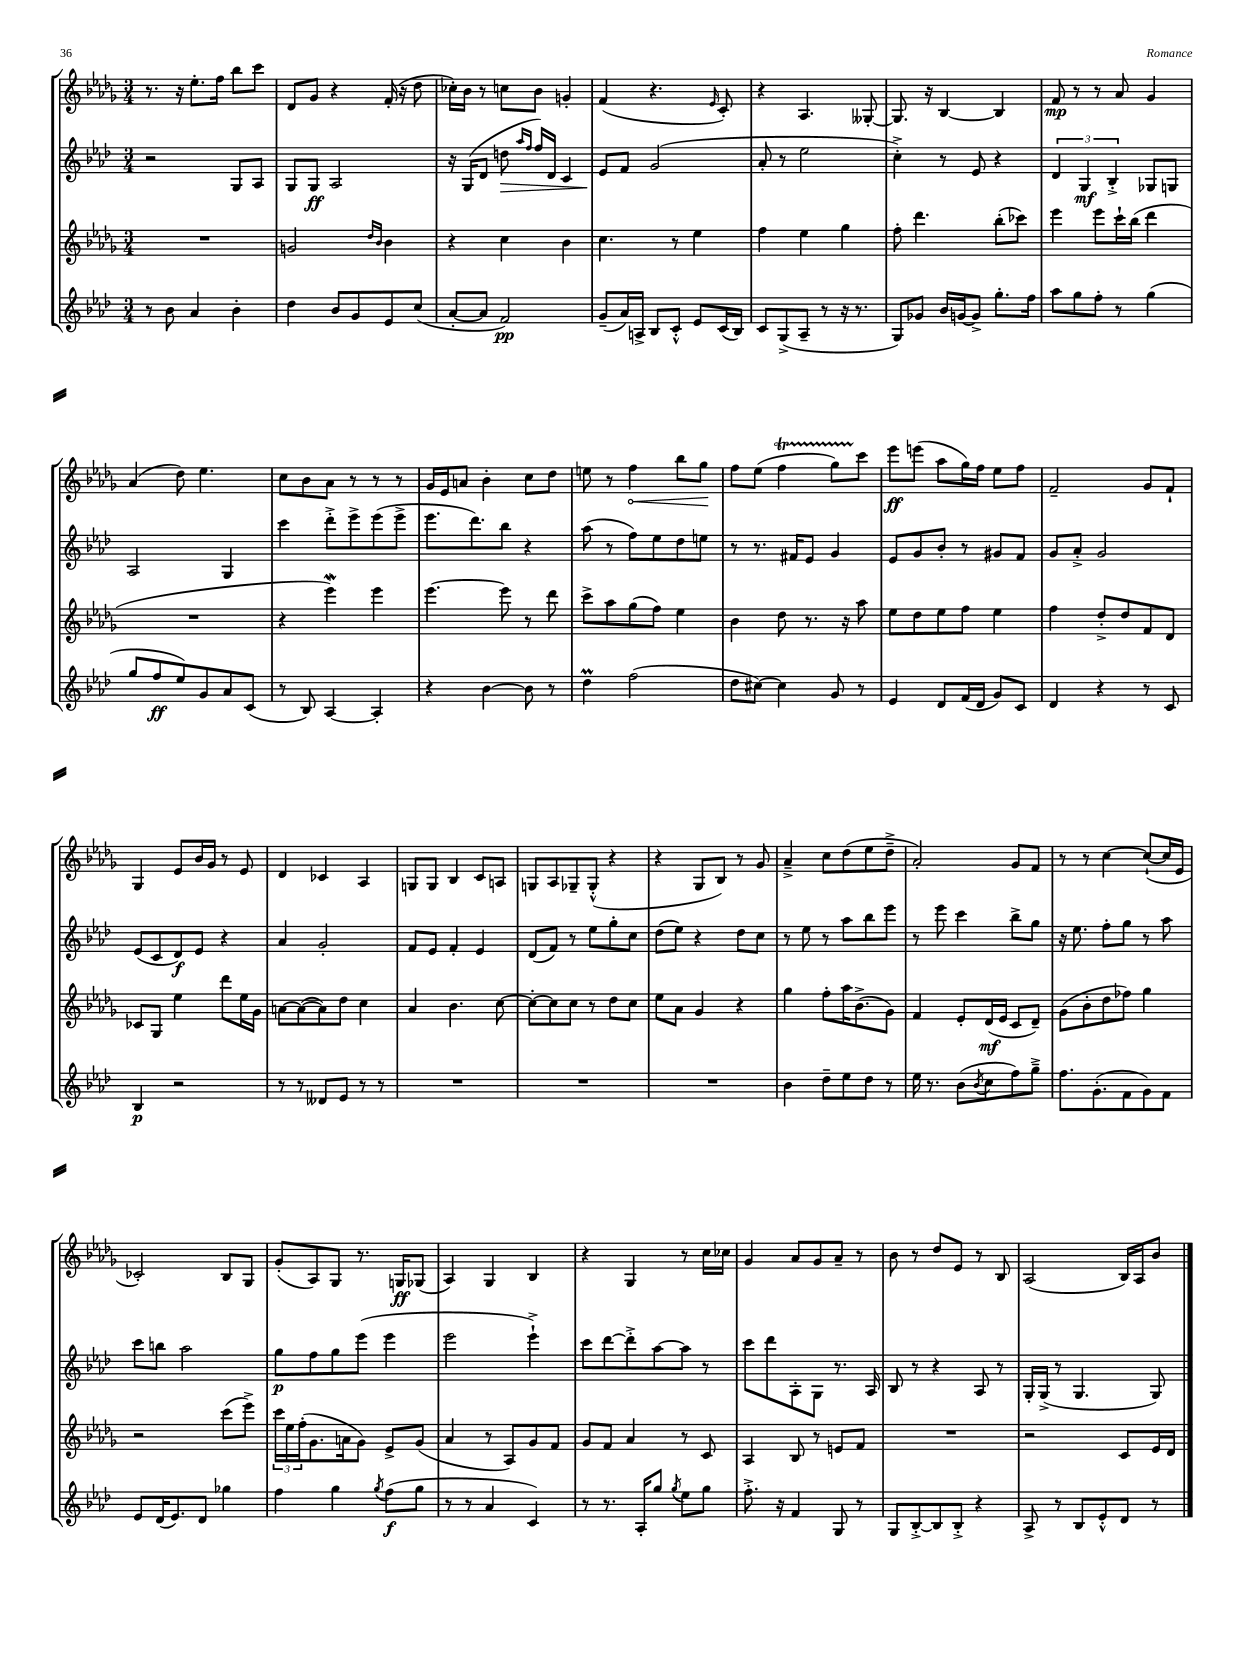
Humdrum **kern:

**kern	**dynam	**kern	**dynam	**kern	**dynam	**kern	**dynam
*part4	*part4	*part3	*part3	*part2	*part2	*part1	*part1
*staff4	*staff4	*staff3	*staff3	*staff2	*staff2	*staff1	*staff1
*clefG2	*	*clefG2	*	*clefG2	*	*clefG2	*
*k[b-e-a-d-]	*	*k[b-e-a-d-g-]	*	*k[b-e-a-d-]	*	*k[b-e-a-d-g-]	*
*M3/4	*	*M3/4	*	*M3/4	*	*M3/4	*
=9	=9	=9	=9	=9	=9	=9	=9
8r	.	2.r	.	2r	.	8.r	.
8b-\	.	.	.	.	.	.	.
.	.	.	.	.	.	16r	.
4a-/	.	.	.	.	.	8.ee-'\L	.
.	.	.	.	.	.	16ff\Jk	.
4b-'\	.	.	.	8G/L	.	8bb-\L	.
.	.	.	.	8A-/J	.	8ccc\J	.
=10	=10	=10	=10	=10	=10	=10	=10
4dd-\	.	2gn/	.	8G/L	.	8d-/L	.
.	.	.	.	8G/J	ff	8g-/J	.
8b-/L	.	.	.	2A-/	.	4r	.
8g/	.	.	.	.	.	.	.
.	.	16qqdd-/LL	.	.	.	.	.
.	.	16qqb-/JJ	.	.	.	.	.
8e-/	.	4b-\	.	.	.	(16f'/	.
.	.	.	.	.	.	16r	.
(8cc/J	.	.	.	.	.	8dd-\	.
=11	=11	=11	=11	=11	=11	=11	=11
[8a-'/L	.	4r	.	16r	.	16cc-X'\LL)	.
.	.	.	.	(16G/KL	.	16b-\JJ	.
8a-/J]	.	.	.	8d-/J	.	8r	.
!	!	!	!	!	!LO:HP:b	!	!
2f/)	pp	4cc\	.	8ddn\	>	8ccn\L	.
.	.	.	.	16qqaa-/LL	.	.	.
.	.	.	.	16qqff/JJ	.	.	.
.	.	.	.	16ff/LL)	.	8b-\J	.
.	.	.	.	16d-/JJ	.	.	.
.	.	4b-\	.	4c/	.	4gn'/	.
=12	=12	=12	=12	=12	=12	=12	=12
(8g~/L	.	4.cc\	.	8e-/L	.	(4f/	.
16a-/L)	.	.	.	8f/J	]	.	.
16An^/JJ	.	.	.	.	.	.	.
8B-/L	.	.	.	(2g/	.	4.r	.
8c'^^/J	.	8r	.	.	.	.	.
8e-/L	.	4ee-\	.	.	.	.	.
.	.	.	.	.	.	16qqe-/	.
(16c/L	.	.	.	.	.	8c'/)	.
16B-/JJ)	.	.	.	.	.	.	.
=13	=13	=13	=13	=13	=13	=13	=13
8c/L	.	4ff\	.	8a-'/	.	4r	.
(8G^/	.	.	.	8r	.	.	.
8A-~/J	.	4ee-\	.	2ee-\	.	4.A-/	.
8r	.	.	.	.	.	.	.
16r	.	4gg-\	.	.	.	.	.
8.r	.	.	.	.	.	.	.
.	.	.	.	.	.	[8G--X'/	.
=14	=14	=14	=14	=14	=14	=14	=14
8G/L)	.	8ff'\	.	4cc'^\)	.	8.G--/]	.
8g-X/J	.	4.ddd-\	.	.	.	.	.
.	.	.	.	.	.	16r	.
16b-/LL	.	.	.	8r	.	[4B-/	.
[16gn/J	.	.	.	.	.	.	.
8g^/J]	.	.	.	8e-/	.	.	.
8.gg'\L	.	(8bb-'\L	.	4r	.	4B-/]	.
.	.	8ccc-X\J)	.	.	.	.	.
16ff\Jk	.	.	.	.	.	.	.
=15	=15	=15	=15	=15	=15	=15	=15
8aa-\L	.	4eee-\	.	6d-/	.	8f/	mp
8gg\	.	.	.	.	.	8r	.
.	.	.	.	6G/	mf	.	.
8ff'\J	.	8eee-\L	.	.	.	8r	.
.	.	.	.	6B-'^/	.	.	.
8r	.	16ccc`\L	.	.	.	8a-/	.
.	.	(16bb-\JJ	.	.	.	.	.
(4gg\	.	4ddd-\	.	8G-X/L	.	4g-/	.
.	.	.	.	8Gn/J	.	.	.
!!LO:LB:g=z
=16	=16	=16	=16	=16	=16	=16	=16
8gg/L	.	2.r	.	2A-/	.	(4a-/	.
8ff/	ff	.	.	.	.	.	.
8ee-/)	.	.	.	.	.	8dd-\)	.
8g/	.	.	.	.	.	4.ee-\	.
8a-/	.	.	.	4G/	.	.	.
(8c/J	.	.	.	.	.	.	.
=17	=17	=17	=17	=17	=17	=17	=17
8r	.	4r	.	4ccc\	.	8cc\L	.
8B-/)	.	.	.	.	.	8b-\	.
[4A-/	.	4eee-W\)	.	8ddd-'^\L	.	8a-\J	.
.	.	.	.	8eee-^\	.	8r	.
4A-'/]	.	4eee-\	.	(8eee-\	.	8r	.
.	.	.	.	8eee-^\J	.	8r	.
=18	=18	=18	=18	=18	=18	=18	=18
4r	.	[4.eee-\	.	8.eee-\L	.	16g-/LL	.
.	.	.	.	.	.	16e-/J	.
.	.	.	.	.	.	8an/J	.
.	.	.	.	8.ddd-\)	.	.	.
[4b-\	.	.	.	.	.	4b-'\	.
.	.	8eee-\]	.	8bb-\J	.	.	.
8b-\]	.	8r	.	4r	.	8cc\L	.
8r	.	8ddd-\	.	.	.	8dd-\J	.
=19	=19	=19	=19	=19	=19	=19	=19
4dd-M\	.	8ccc^\L	.	(8aa-\	.	8een\	.
.	.	8aa-\	.	8r	.	8r	.
!	!	!	!	!	!	!	!LO:HP:b
(2ff\	.	(8gg-\	.	8ff\L)	.	4ff\	<
.	.	8ff\J)	.	8ee-\	.	.	.
.	.	4ee-\	.	8dd-\	.	8bb-\L	.
.	.	.	.	8een\J	.	8gg-\J	.
.	.	.	.	.	.	.	[
=20	=20	=20	=20	=20	=20	=20	=20
8dd-\L	.	4b-\	.	8r	.	8ff\L	.
[8cc#X\J)	.	.	.	8.r	.	(8ee-\J	.
4cc#\]	.	8dd-\	.	.	.	4fft\	.
.	.	.	.	16f#X/KL	.	.	.
.	.	8.r	.	8e-/J	.	.	.
8g/	.	.	.	4g/	.	8gg-TTT\L)	.
.	.	16r	.	.	.	.	.
8r	.	8aa-\	.	.	.	8ccc\J	.
=21	=21	=21	=21	=21	=21	=21	=21
4e-/	.	8ee-\L	.	8e-/L	.	8eee-\L	ff
.	.	8dd-\	.	8g/	.	(8eeen\J	.
8d-/L	.	8ee-\	.	8b-'/J	.	8aa-\L	.
(16f/L	.	8ff\J	.	8r	.	16gg-\L)	.
16d-/JJ	.	.	.	.	.	16ff\JJ	.
8g/L)	.	4ee-\	.	8g#X/L	.	8ee-\L	.
8c/J	.	.	.	8f/J	.	8ff\J	.
=22	=22	=22	=22	=22	=22	=22	=22
4d-/	.	4ff\	.	8g/L	.	2f~/	.
.	.	.	.	8a-'^/J	.	.	.
4r	.	8dd-'^/L	.	2g/	.	.	.
.	.	8dd-/	.	.	.	.	.
8r	.	8f/	.	.	.	8g-/L	.
8c/	.	8d-/J	.	.	.	8f`/J	.
!!LO:LB:g=z
=23	=23	=23	=23	=23	=23	=23	=23
4B-/	p	8c-X/L	.	(8e-/L	.	4G-/	.
.	.	8G-/J	.	8c/	.	.	.
2r	.	4ee-\	.	8d-/)	f	8e-/L	.
.	.	.	.	8e-/J	.	16b-/L	.
.	.	.	.	.	.	16g-/JJ	.
.	.	8ddd-\L	.	4r	.	8r	.
.	.	16ee-\L	.	.	.	8e-/	.
.	.	16g-\JJ	.	.	.	.	.
=24	=24	=24	=24	=24	=24	=24	=24
8r	.	[8an\L	.	4a-/	.	4d-/	.
8r	.	(8a\_	.	.	.	.	.
8d--X/L	.	8a\])	.	2g'/	.	4c-X/	.
8e-/J	.	8dd-\J	.	.	.	.	.
8r	.	4cc\	.	.	.	4A-/	.
8r	.	.	.	.	.	.	.
=25	=25	=25	=25	=25	=25	=25	=25
2.r	.	4a-/	.	8f/L	.	8Gn/L	.
.	.	.	.	8e-/J	.	8G/J	.
.	.	4.b-\	.	4f'/	.	4B-/	.
.	.	.	.	4e-/	.	8c/L	.
.	.	[8cc\	.	.	.	8An/J	.
=26	=26	=26	=26	=26	=26	=26	=26
2.r	.	8cc'\L_	.	(8d-/L	.	8Gn/L	.
.	.	8cc\]	.	8f/J)	.	8A-/	.
.	.	8cc\J	.	8r	.	8G-X~/	.
.	.	8r	.	8ee-\L	.	(8G-'^^/J	.
.	.	8dd-\L	.	8gg'\	.	4r	.
.	.	8cc\J	.	8cc\J	.	.	.
=27	=27	=27	=27	=27	=27	=27	=27
2.r	.	8ee-\L	.	(8dd-\L	.	4r	.
.	.	8a-\J	.	8ee-\J)	.	.	.
.	.	4g-/	.	4r	.	8G-/L	.
.	.	.	.	.	.	8B-/J)	.
.	.	4r	.	8dd-\L	.	8r	.
.	.	.	.	8cc\J	.	8g-/	.
=28	=28	=28	=28	=28	=28	=28	=28
4b-\	.	4gg-\	.	8r	.	4a-~^/	.
.	.	.	.	8ee-\	.	.	.
8dd-~\L	.	8ff'\L	.	8r	.	8cc\L	.
8ee-\	.	16aa-\K	.	8aa-\L	.	(8dd-\	.
.	.	(8.b-^\	.	.	.	.	.
8dd-\J	.	.	.	8bb-\	.	8ee-\	.
8r	.	8g-\J)	.	8eee-\J	.	8dd-~^\J	.
=29	=29	=29	=29	=29	=29	=29	=29
16ee-\	.	4f/	.	8r	.	2a-'/)	.
8.r	.	.	.	.	.	.	.
.	.	.	.	8eee-\	.	.	.
(8b-\L	.	8e-'/L	.	4ccc\	.	.	.
8qb-/	.	.	.	.	.	.	.
8cc\	.	(16d-/L	mf	.	.	.	.
.	.	16e-/JJ	.	.	.	.	.
8ff\)	.	8c/L	.	8bb-^\L	.	8g-/L	.
8gg~^\J	.	8d-~/J)	.	8gg\J	.	8f/J	.
=30	=30	=30	=30	=30	=30	=30	=30
8.ff\L	.	(8g-\L	.	16r	.	8r	.
.	.	.	.	8.ee-\	.	.	.
.	.	8b-'\	.	.	.	8r	.
(8.g'\	.	.	.	.	.	.	.
.	.	8dd-\	.	8ff'\L	.	[4cc\	.
8f\	.	8ff-X\J)	.	8gg\J	.	.	.
8g\)	.	4gg-\	.	8r	.	(8cc`/L_	.
8f\J	.	.	.	8aa-\	.	16cc/L]	.
.	.	.	.	.	.	16e-/JJ	.
!!LO:LB:g=z
=31	=31	=31	=31	=31	=31	=31	=31
8e-/L	.	2r	.	8ccc\L	.	2c-X'/)	.
(16d-/K	.	.	.	8bbn\J	.	.	.
8.e-/)	.	.	.	.	.	.	.
.	.	.	.	2aa-\	.	.	.
8d-/J	.	.	.	.	.	.	.
4gg-X\	.	(8ccc\L	.	.	.	8B-/L	.
.	.	8eee-^\J)	.	.	.	8G-/J	.
=32	=32	=32	=32	=32	=32	=32	=32
4ff\	.	24ccc\LL	.	8gg\L	p	(8g-'/L	.
.	.	24ee-\	.	.	.	.	.
.	.	(24ff'\J	.	.	.	.	.
.	.	8.g-\	.	8ff\	.	8A-/)	.
4gg\	.	.	.	8gg\	.	8G-/J	.
.	.	16an\k	.	.	.	.	.
.	.	8g-\J)	.	(8eee-\J	.	8.r	.
8qgg/	.	.	.	.	.	.	.
(8ff\L	f	8e-^/L	.	4eee-\	.	.	.
.	.	.	.	.	.	16Gn/KL	ff
8gg\J	.	(8g-/J	.	.	.	(8G-X/J	.
=33	=33	=33	=33	=33	=33	=33	=33
8r	.	4a-/	.	2eee-\	.	4A-/)	.
8r	.	.	.	.	.	.	.
4a-/	.	8r	.	.	.	4G-/	.
.	.	8A-/L)	.	.	.	.	.
4c/)	.	8g-/	.	4eee-`^\)	.	4B-/	.
.	.	8f/J	.	.	.	.	.
=34	=34	=34	=34	=34	=34	=34	=34
8r	.	8g-/L	.	8ccc\L	.	4r	.
8.r	.	8f/J	.	[8ddd-\	.	.	.
.	.	4a-/	.	8ddd-'^\]	.	4G-/	.
16A-'/KL	.	.	.	.	.	.	.
8gg/J	.	.	.	[8aa-\	.	.	.
8qgg/	.	.	.	.	.	.	.
8ee-\L	.	8r	.	8aa-\J]	.	8r	.
8gg\J	.	8c/	.	8r	.	16cc\LL	.
.	.	.	.	.	.	16cc-X\JJ	.
=35	=35	=35	=35	=35	=35	=35	=35
8.ff'^\	.	4A-/	.	8ccc\L	.	4g-/	.
.	.	.	.	8ddd-\	.	.	.
16r	.	.	.	.	.	.	.
4f/	.	8B-/	.	8A-'\	.	8a-/L	.
.	.	8r	.	8G\J	.	8g-/	.
8G/	.	8en/L	.	8.r	.	8a-~/J	.
8r	.	8f/J	.	.	.	8r	.
.	.	.	.	16A-/	.	.	.
=36	=36	=36	=36	=36	=36	=36	=36
8G/L	.	2.r	.	8B-/	.	8b-\	.
[8B-'^/	.	.	.	8r	.	8r	.
8B-/]	.	.	.	4r	.	8dd-/L	.
8B-'^/J	.	.	.	.	.	8e-/J	.
4r	.	.	.	8A-/	.	8r	.
.	.	.	.	8r	.	8B-/	.
=37	=37	=37	=37	=37	=37	=37	=37
8A-^/	.	2r	.	16G'/LL	.	(2A-/	.
.	.	.	.	(16G^/JJ	.	.	.
8r	.	.	.	8r	.	.	.
8B-/L	.	.	.	4.G/	.	.	.
8e-'^^/	.	.	.	.	.	.	.
8d-/J	.	8c/L	.	.	.	16B-/LL)	.
.	.	.	.	.	.	16A-/J	.
8r	.	16e-/L	.	8G/)	.	8b-/J	.
.	.	16d-/JJ	.	.	.	.	.
==	==	==	==	==	==	==	==
*-	*-	*-	*-	*-	*-	*-	*-
